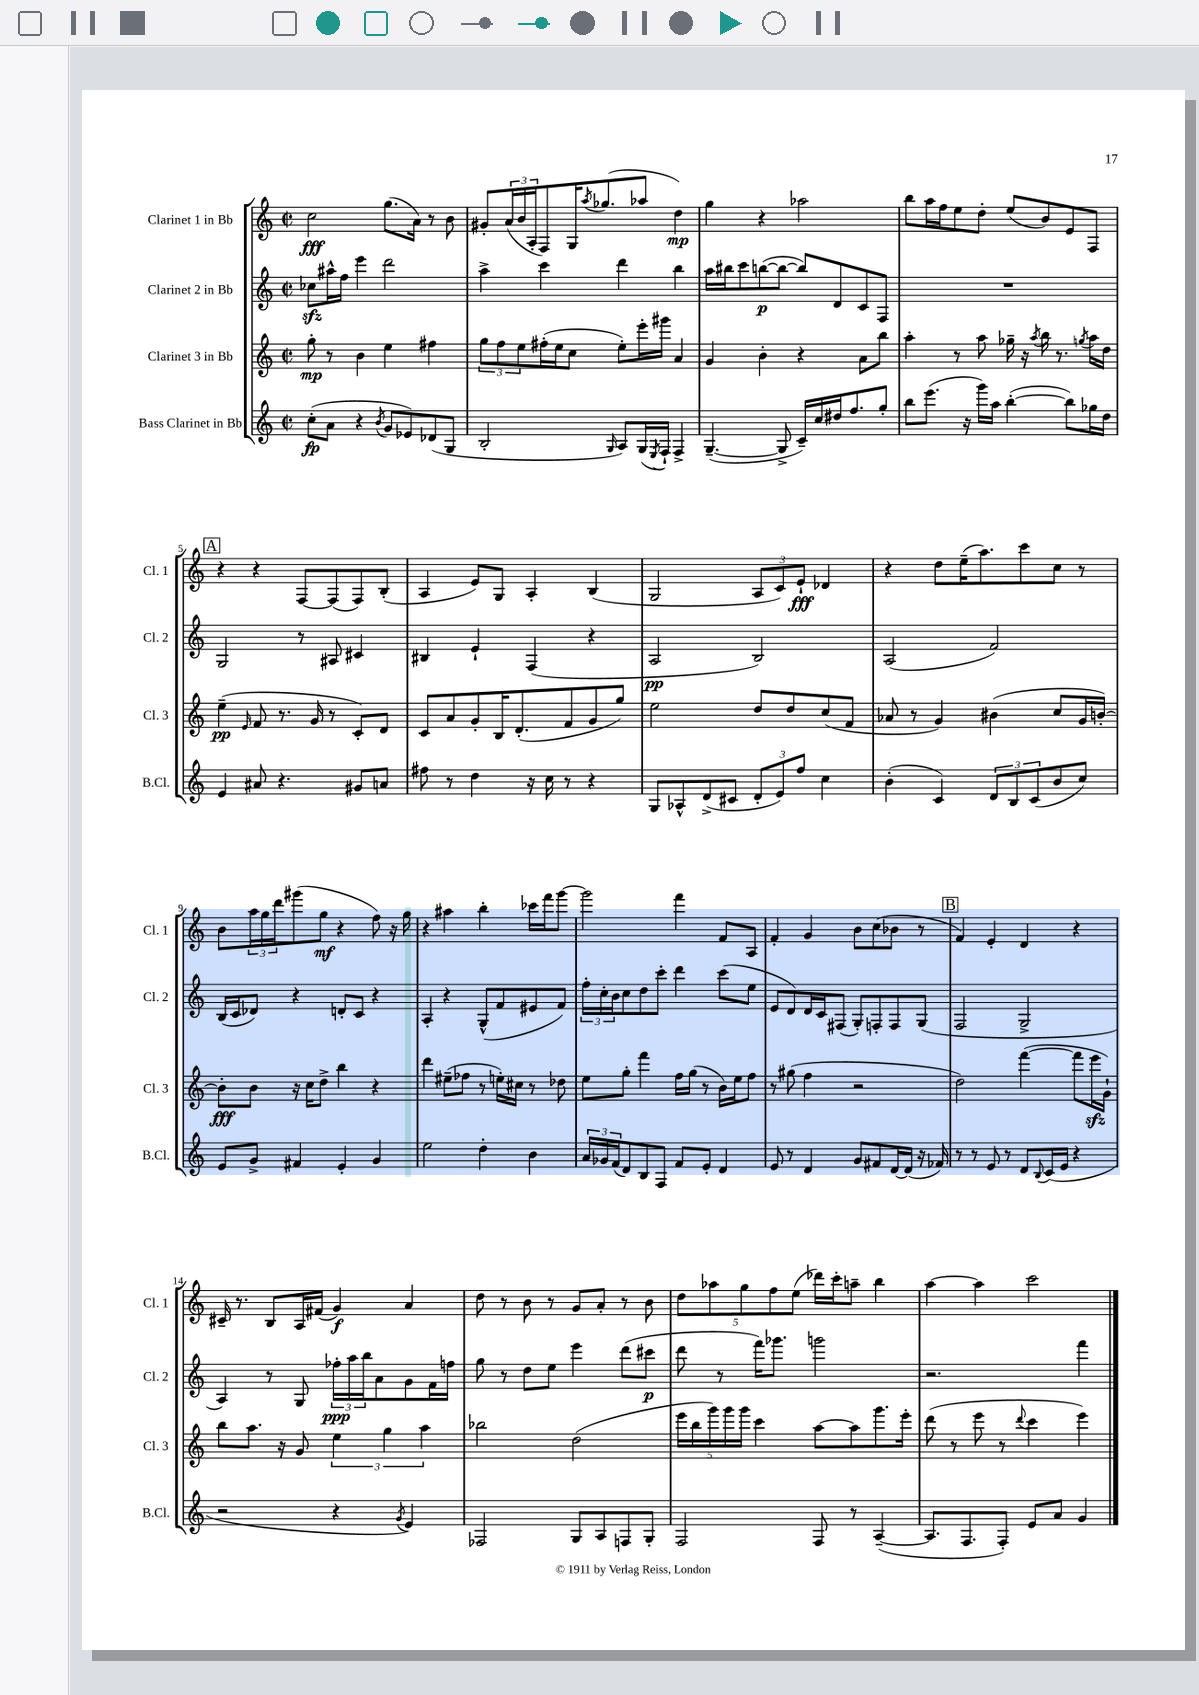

**kern	**kern	**kern	**kern
*staff4	*staff3	*staff2	*staff1
*clefG2	*clefG2	*clefG2	*clefG2
*k[]	*k[]	*k[]	*k[]
*M2/2	*M2/2	*M2/2	*M2/2
*met(c|)	*met(c|)	*met(c|)	*met(c|)
(8cc'	8gg'	8cc-	2cc
8a	8r	16aa#^^	.
.	.	16ff	.
4r	4b	4eee	.
8qb	.	.	.
8g	4ee	2ddd	(8.gg
8e-)	.	.	.
.	.	.	16a)
(8d-	4ff#	.	8r
8G	.	.	8b
=	=	=	=
2B'	12gg	4aa^	8g#'
.	12ff	.	.
.	.	.	(24a
.	12ee	.	24b
.	.	.	24A'
.	(16ff#'	4ccc	8F)
.	16ee	.	.
.	8cc	.	16G
.	.	.	8qaa
.	.	.	(8.gg-
16qqG	.	.	.
8A)	8ee')	4ddd	.
(16G	16eee'	.	8aa-
8qE	.	.	.
16F`)	16ggg#	.	.
4F^	4a	4bb	4dd)
=	=	=	=
([4.G~	4g	16aa	4gg
.	.	16bb#	.
.	.	8ccc	.
.	4b'	([8bb	4r
8G^]	.	8bb_	.
16c~)	4r	8bb])	2aa-
16cc	.	.	.
16dd#	.	8d	.
8.ff	.	.	.
.	8a	8c	.
8gg'	8bb	8F	.
=	=	=	=
8bb	4aa'	1r	8bb
(8.eee	.	.	16aa
.	.	.	16ff
.	8r	.	8ee
16r	.	.	.
16ggg)	8aa	.	8dd'
16aa	.	.	.
([4bb'	16gg-~	.	(8ee
.	16r	.	.
.	8qaa	.	.
.	16bb	.	8b)
.	8.r	.	.
8bb])	.	.	8e
.	8qgg	.	.
16gg-	16aa	.	8F
16dd	16dd	.	.
=	=	=	=
4e	(4ee~	2G	4r
.	16qqe	.	.
8a#	8f	.	4r
4.r	8.r	.	.
.	.	8r	[8F
.	16g	.	.
.	8r	8A#	(8F]
8g#	8c')	4c#	8F)
8a	8d	.	(8B'
=	=	=	=
8ff#	8c	4B#	4A
8r	8a	.	.
4dd	8g'	4e`	8e)
.	16B	.	8G
.	(8.d'	.	.
16r	.	(4F	4A'
16cc	.	.	.
8r	8f	.	.
4r	8g	4r	(4B
.	8gg)	.	.
=	=	=	=
8G	2ee	2A	2G
8A-^^	.	.	.
(8d^	.	.	.
8c#	.	.	.
12d'	8dd	2B)	12A
12e)	.	.	12c)
.	8dd	.	.
12ff	.	.	12e`
4cc	(8cc	.	4d-
.	8f	.	.
=	=	=	=
(4b'	8a-	(2A	4r
.	8r	.	.
4c)	4g)	.	8dd
.	.	.	(16ee~
.	.	.	8.aa)
12d	(4b#	2f)	.
12B	.	.	.
.	.	.	8ccc
(12c	.	.	.
8b	8cc	.	8cc
8cc)	16g	.	8r
.	[16b')	.	.
=	=	=	=
8e	8b']	(16B	8b
.	.	16c	.
8g^	8b	8d-)	24aa
.	.	.	24gg
.	.	.	24ddd
4f#	16r	4r	(8ggg#
.	16cc	.	.
.	8dd^	.	8gg
4e'	4bb	8d'	4r
.	.	8c	.
4g	4r	4r	8ff)
.	.	.	16r
.	.	.	16gg
=	=	=	=
2ee	4ddd	4A'	4r
.	(8ee#~	4r	4aa#
.	8ff-	.	.
4dd'	8r	(8G^^	4bb'
.	16ee')	8f	.
.	16cc#	.	.
4b	8r	8e#	16ccc-
.	.	.	16fff
.	8dd-	8f)	[8ggg
=	=	=	=
24a	8ee	24ff'	2ggg]
24g-	.	24cc'	.
(24f	.	24b	.
8d)	8gg'	8cc	.
8B	4fff	8dd	.
8F	.	8ccc'	.
8f	16ff	4ddd	4fff
.	(16gg	.	.
8e'	8r	.	.
4d	16b)	(8ccc	8f
.	16ee	.	.
.	8ff	8ee	8A
=	=	=	=
8e	8r	8e	4f'
8r	(8gg#	8d)	.
4d	4ff	16d	4g
.	.	16c	.
.	.	(8F#	.
8g	2r	8G')	8b
8f#	.	8F'	(8cc
[16d	.	8F	8b-
(16d]	.	.	.
16r	.	(8G	8r
16f-)	.	.	.
=	=	=	=
8r	2dd)	2F	4f)
8r	.	.	.
8e	.	.	4e'
8r	.	.	.
8d	([4fff	2G^	4d
8qqB	.	.	.
(16c	.	.	.
16e	.	.	.
4r	8fff]	.	4r
.	16eee	.	.
.	16g`)	.	.
=	=	=	=
2r	8bb	4A)	16c#~
.	.	.	8.r
.	8.aa	.	.
.	.	8r	8B
.	16r	.	.
.	8g	8G	16A
.	.	.	(16f#
4r	6ee	24ff-'	4g)
.	.	24aa	.
.	.	24bb	.
.	.	8a	.
.	6gg	.	.
8qg	.	.	.
4e)	.	8g	4a
.	6aa	.	.
.	.	16f	.
.	.	16ff	.
=	=	=	=
2F-	2bb-	8gg	8dd
.	.	8r	8r
.	.	8dd	8b
.	.	8ee	8r
8G	(2dd	4eee	8g
8A	.	.	8a'
8F	.	(8ddd	8r
8G'	.	8ccc#	8b
=	=	=	=
2F	20eee	8ddd	10dd
.	20bb	.	.
.	20ggg)	.	10aa-
.	.	8r	.
.	20ggg	.	.
.	20ggg	.	10gg
.	4ccc	16fff)	.
.	.	.	10ff
.	.	8.ggg-	.
.	.	.	(10ee
8F	[8aa	2ggg	16ddd-)
.	.	.	16ccc'
8r	8aa]	.	8aa~
([4A~	8.ggg	.	4bb
.	16eee'	.	.
=	=	=	=
8.A]	(8ddd	2.r	[4aa
.	8r	.	.
8.F	.	.	.
.	8eee	.	4aa]
8F')	8r	.	.
.	8qqddd	.	.
8e	4ccc	.	2ccc
8a	.	.	.
4g	4eee)	4fff	.
==	==	==	==
*-	*-	*-	*-
